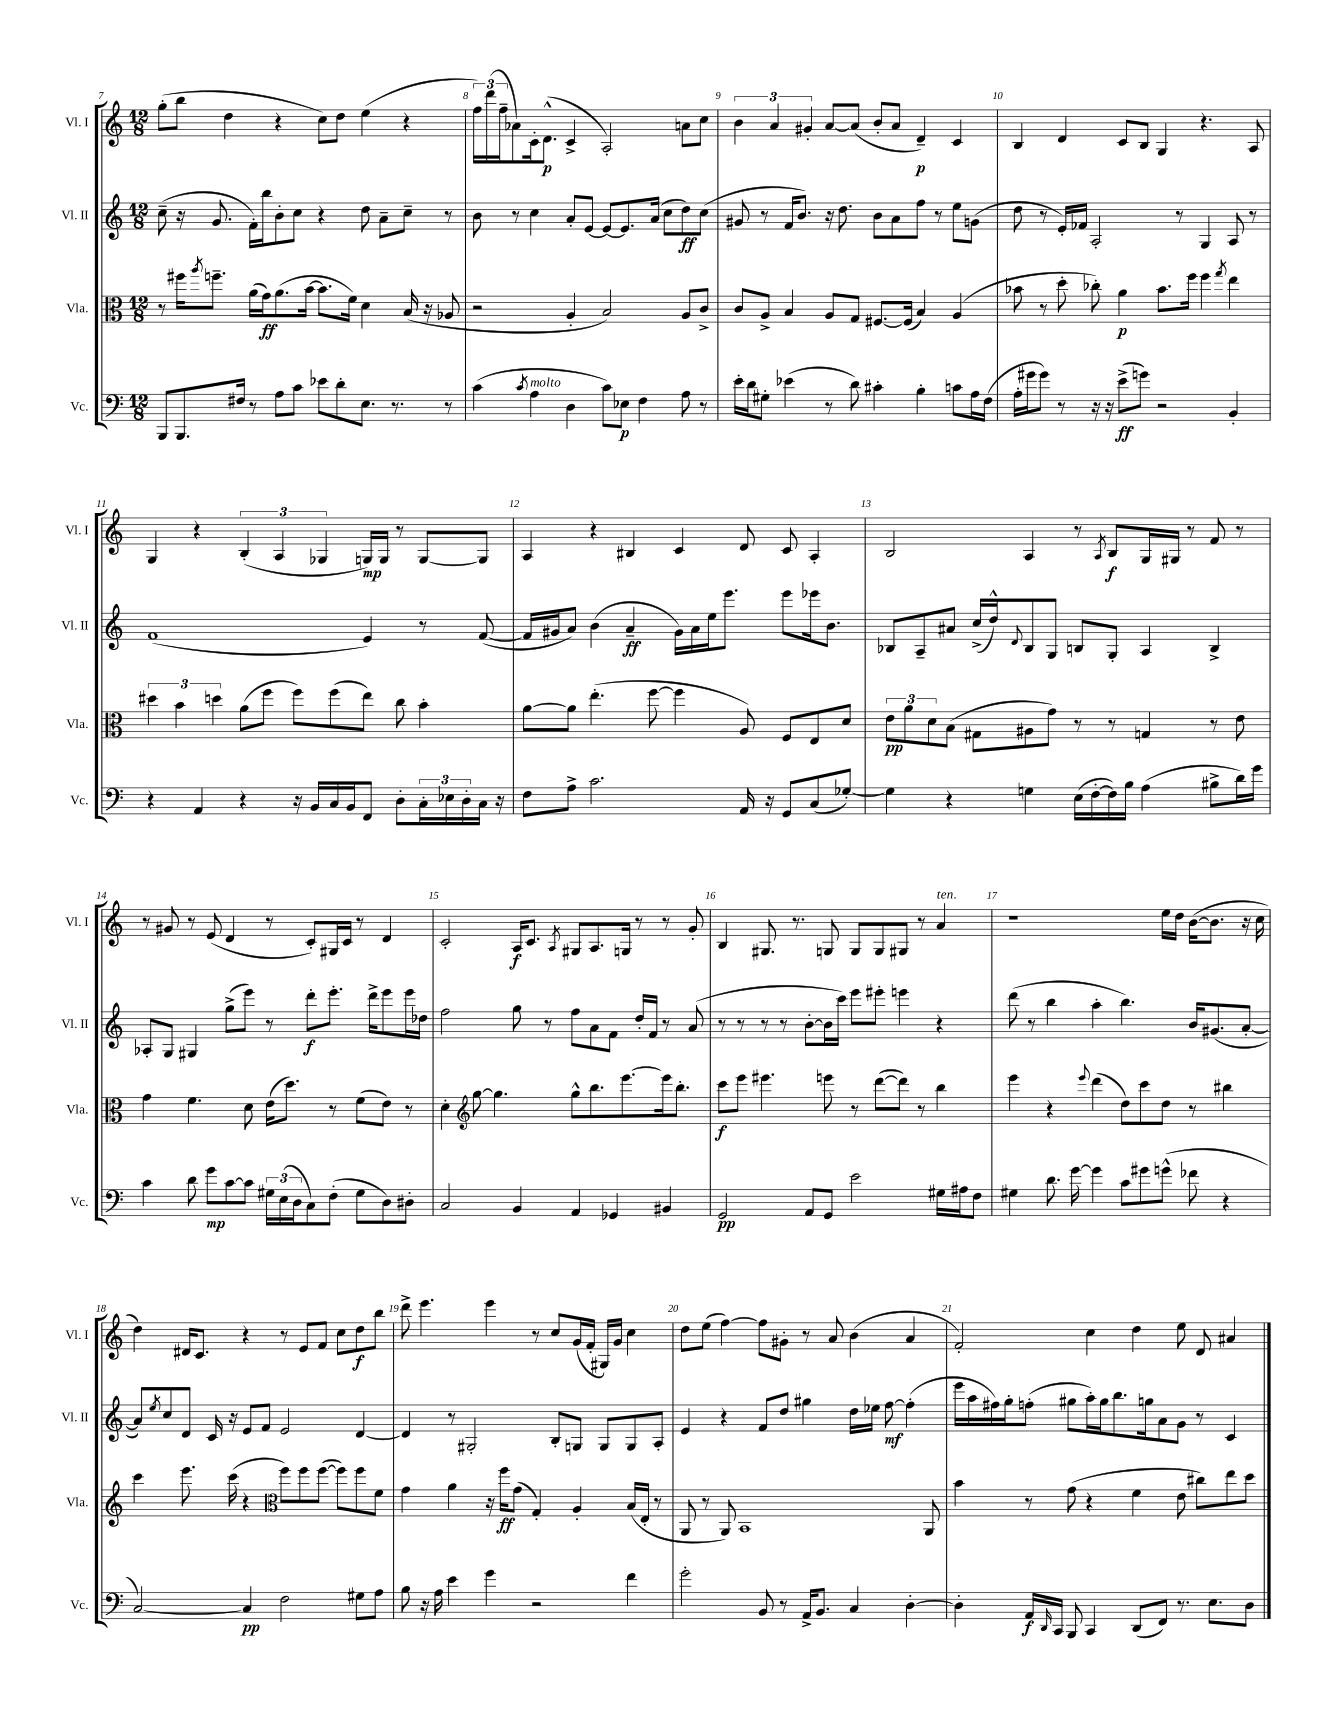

**kern	**kern	**kern	**kern
*staff4	*staff3	*staff2	*staff1
*clefF4	*clefC3	*clefG2	*clefG2
*k[]	*k[]	*k[]	*k[]
*M12/8	*M12/8	*M12/8	*M12/8
8BBB	8r	(8cc~	(8gg'
8.BBB	16ff#	16r	8bb
.	8qaa	.	.
.	8.ff~	8.g	.
.	.	.	4dd
16F#	.	.	.
8r	(16a	16f')	.
.	16g)	16bb	.
8A	(8.a	8b'	4r
8c	.	8cc	.
.	[16b	.	.
8e-	8.b]	4r	8cc)
8d'	.	.	8dd
.	16f)	.	.
8.E	4d	8dd	(4ee
.	.	8a~	.
8.r	.	.	.
.	(16B	8cc~	4r
.	16r	.	.
8r	8A-	8r	.
=	=	=	=
(4c	2r	8b	24ff)
.	.	.	(24ddd
.	.	.	24ff~
.	.	8r	8a-)
8qc	.	.	.
4A	.	4cc	16c'
.	.	.	(8.d^^
4D	4A'	8a'	4c^
.	.	[8e	.
8c)	2B)	8e_	2A')
8E-	.	8.e]	.
4F	.	.	.
.	.	(16a	.
.	.	8cc	.
8A	8A	8dd)	8a
8r	8c^	(8cc	8cc
=	=	=	=
16e'	8c	8g#	6b
16d	.	.	.
8G#'	8A^	8r	.
.	.	.	6a
(4e-	4B	16f	.
.	.	8.b)	.
.	.	.	6g#'
8r	8A	16r	[8a
.	.	8.dd	.
8d)	8G	.	(8a]
4c#'	[8.F#	8b	8b'
.	.	8a	8a
.	(16F#]	.	.
4B'	4B)	8ff	4d~)
.	.	8r	.
8c	(4A	8ee	4c
16A	.	(8g	.
(16F	.	.	.
=	=	=	=
16A'	8b-	8dd	4B
16g#	.	.	.
8g#)	8r	8r	.
8r	8dd'	16e')	4d
.	.	16f-	.
16r	8cc-')	2A'	.
16r	.	.	.
(8e^	4a	.	8c
8g)	.	.	8B
2r	8.b-	.	4G
.	.	8r	.
.	16ff	.	.
.	4ff	4G	4.r
.	8qgg	.	.
4BB'	4ee	8A	.
.	.	8r	8A
=	=	=	=
4r	6dd#	(1f	4G
.	6b	.	.
4AA	.	.	4r
.	6dd	.	.
4r	(8a	.	(6B'
.	8ff	.	.
.	.	.	6A
16r	8ff)	.	.
16BB	.	.	.
.	.	.	6G-
16C	(8ff	.	.
16BB	.	.	.
8FF	8ee)	4e)	16G)
.	.	.	16G
8D'	8cc	.	8r
24C'	4b'	8r	[8G
24E-	.	.	.
24D'	.	.	.
16C	.	([8f	8G]
16r	.	.	.
=	=	=	=
8F	[8a	16f]	4A
.	.	16g#	.
8A^	8a]	8a)	.
2.c	(4.ee'	(4b	4r
.	.	4a~	4B#
.	[8ff	.	.
.	4ff]	16g#)	4c
.	.	16a	.
.	.	16ee	.
.	.	8.eee	.
16AA	8A)	.	8d
16r	.	.	.
8GG	8F	8eee	8c
(8C	8E	16eee-	4A'
.	.	8.b	.
[8G-')	8d	.	.
=	=	=	=
4G-]	12e	8B-	2B
.	12a	.	.
.	.	8A~	.
.	12d	.	.
4r	(8B	8a#	.
.	8G#	(16cc^	.
.	.	16dd^^)	.
.	.	8qqd	.
4G	8A#	8B-	4A
.	8g)	8G	.
(16E	8r	8B	8r
[16F'	.	.	.
.	.	.	8qA
16F])	8r	8G'	8B
16B	.	.	.
(4A	4G	4A	16G
.	.	.	16G#
.	.	.	8r
8B#^	8r	4B^	8f
16d)	8e	.	8r
16g	.	.	.
=	=	=	=
4c	4g	8A-'	8r
.	.	8G	8g#
8d	4.f	4G#	8r
8g	.	.	(8e
[8c	.	(8gg^	4d
8c]	8d	8eee)	.
24G#	(16e	8r	8r
(24E	.	.	.
.	8.dd)	.	.
24D	.	.	.
8C)	.	8ddd'	8c')
(8F'	8r	8.eee'	16G#
.	.	.	16c
8G#	(8f	.	8r
.	.	16ddd^	.
8D)	8e)	8eee	4d
8D#'	8r	16eee	.
.	.	16dd-	.
=	=	=	=
2C	4d'	2ff	2c'
*	*clefG2	*	*
.	[8gg	.	.
.	4.gg]	.	.
4BB	.	8gg	16A
.	.	.	8.c
.	.	8r	.
.	.	.	8qA
4AA	8gg^^	8ff	8G#
.	8.bb	8a	8.A
4GG-	.	8f	.
.	[8.eee	.	16G
.	.	16dd'	8r
.	.	16f	.
4BB#	16eee]	8r	8r
.	8.bb'	.	.
.	.	(8a	8g'
=	=	=	=
2GG	8ccc	8r	4B
.	8eee	8r	.
.	4.eee#	8r	8.G#
.	.	8r	.
.	.	.	8.r
8AA	.	[8b'	.
8GG	8eee	16b]	8G
.	.	16ccc)	.
2e	8r	8eee	8G
.	([8ddd	8eee#'	8G
.	8ddd])	4eee	8G#
.	8r	.	8r
16G#	4bb	4r	4a
16A#	.	.	.
8F	.	.	.
=	=	=	=
4G#	4eee	(8ddd	1r
.	.	8r	.
8.d	4r	4bb	.
[16g	.	.	.
.	8qqeee	.	.
4g]	(4ddd	4aa'	.
8c	8dd)	4.bb)	.
8g#	8ccc	.	.
(8g^^	8dd	.	16ee
.	.	.	16dd
8f-	8r	16b	([16b
.	.	(8.g#	8.b]
4r	4bb#	.	.
.	.	[8a'	16r
.	.	.	16cc
=	=	=	=
[2C)	4ccc	8a])	4dd)
.	.	8qee	.
.	.	8cc	.
.	8.eee	8d	16d#
.	.	.	8.c
.	.	16c	.
.	(16ccc	16r	.
4C]	4r	8e	4r
.	.	8f	.
*	*clefC3	*	*
2F	8ff)	2e	8r
.	8ff	.	8e
.	([8ff	.	8f
.	8ff])	.	8cc
8G#	8ff	[4d	8dd
8A	8f	.	8bb
=	=	=	=
8B	4g	4d]	8ddd^
16r	.	.	4.eee
16A	.	.	.
4e	4a	8r	.
.	.	2G#'	.
4g	16r	.	4eee
.	16ff	.	.
.	(8g	.	.
2r	4G')	.	8r
.	.	8B'	8cc
.	4A'	8G	(16g
.	.	.	16f'
.	.	8G	16G#)
.	.	.	16g
4f	(16B	8G	4cc
.	16E'	.	.
.	8r	8A'	.
=	=	=	=
2g'	8AA	4e	8dd
.	8r	.	(8ee
.	8AA)	4r	[4ff)
.	1BB	.	.
8BB	.	8f	8ff]
8r	.	8dd	8g#'
16AA^	.	4gg#	8r
8.BB	.	.	.
.	.	.	8a
4C	.	16dd	(4b
.	.	16ee-	.
.	.	[8ff	.
[4D'	.	(4ff']	4a
.	8AA	.	.
=	=	=	=
4D']	4b	16eee	2f')
.	.	16aa	.
.	.	16ff#)	.
.	.	16gg'	.
16AA	8r	(8ff'	.
16qqDD	.	.	.
16CC	.	.	.
8BBB	(8g	8gg#	.
4CC	4r	16aa')	4cc
.	.	16gg#	.
.	.	8.bb	.
(8DD	4f	.	4dd
.	.	16gg	.
8FF)	.	8a	.
8.r	8e	8g	8ee
.	8cc#)	8r	8d
8.E	.	.	.
.	8ee	4c	4a#
8D	8dd	.	.
==	==	==	==
*-	*-	*-	*-
